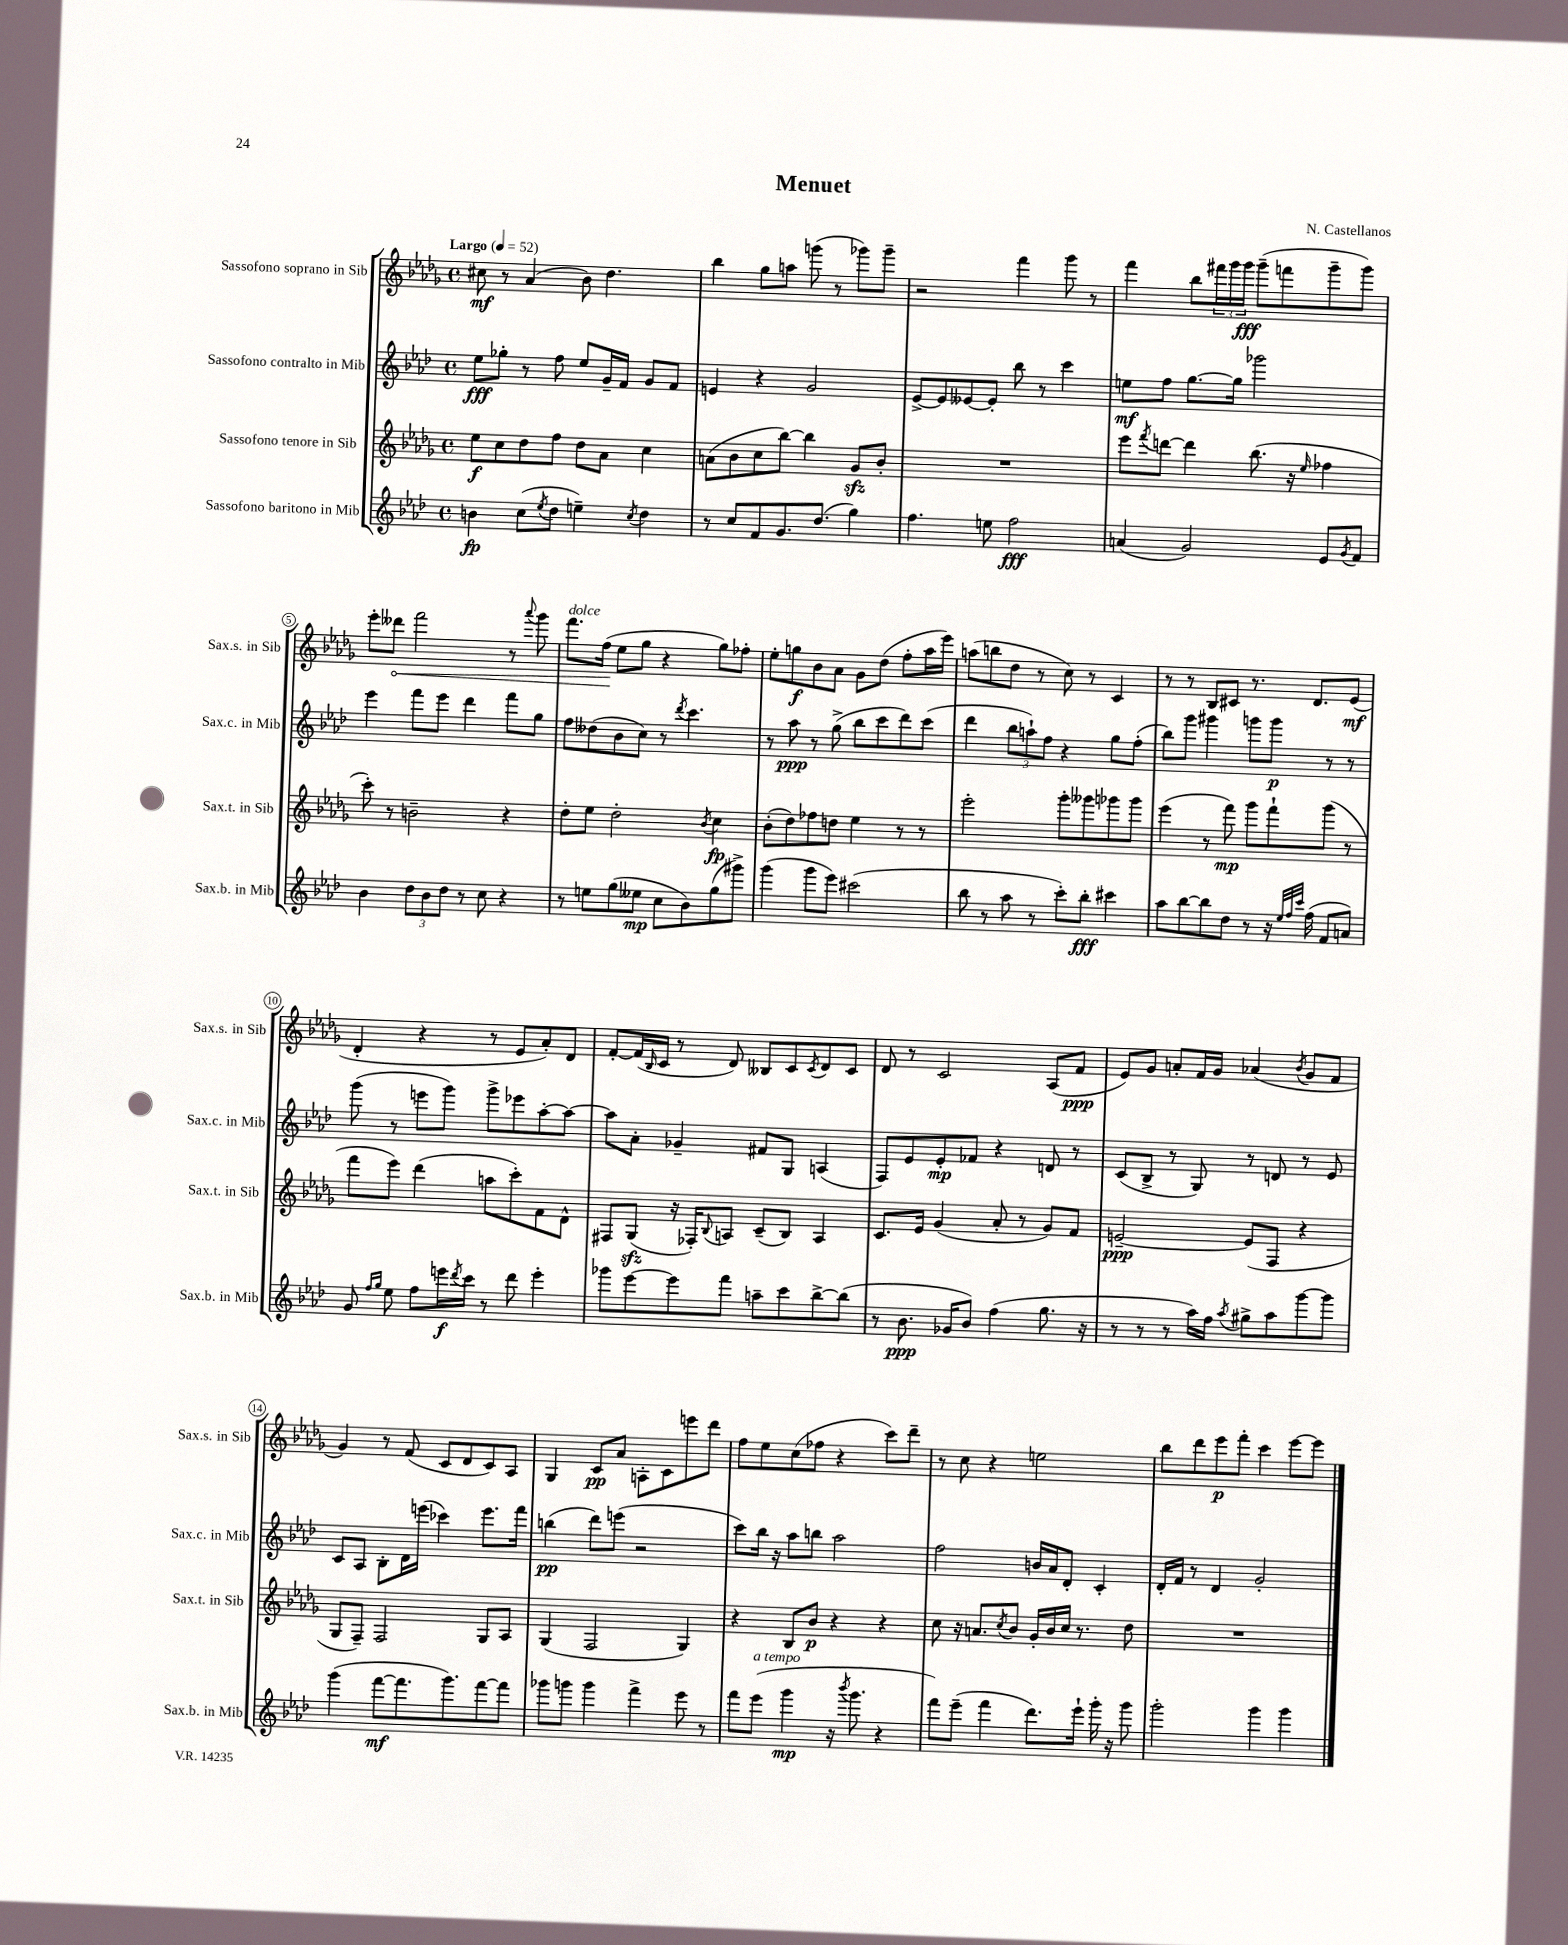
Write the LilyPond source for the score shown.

\header { title = "Menuet" composer = "N. Castellanos" }
<<
\new StaffGroup <<
\new Staff = "s0" \with { instrumentName = "Sassofono soprano in Sib" shortInstrumentName = "Sax.s. in Sib" } {
    \clef treble \key des \major \defaultTimeSignature \time 4/4 \tempo "Largo" 4 = 52
    cis''8\mf r8 aes'4( bes'8) des''4. |
    bes''4 ges''8 a''8 g'''8( r8 ges'''8) ges'''8-- |
    r2 f'''4 ges'''8 r8 |
    f'''4 bes''8 \tuplet 3/2 { fis'''16 ges'''16 ges'''16\fff } ges'''8--( f'''8 ges'''8-- ges'''8) |
    ees'''8-. \once \override Hairpin.circled-tip = ##t deses'''8\< f'''2 r8 \appoggiatura { aes'''8 } ges'''8 |
    f'''8.^\markup { \italic "dolce" } f''16\!( ees''8 ges''8 r4 ges''8) fes''8-. |
    ees''8-. g''8\f bes'8 aes'8 ges'8 des''8( f''8-. aes''16 ees'''16) |
    a''8( b''8 des''8 r8 c''8) r8 c'4 |
    r8 r8 bes8 cis'8 r8. des'8. ees'8\mf( |
    des'4-. r4 r8 ees'8 aes'8-.) des'8 |
    f'8~-. f'16( \grace { bes16 } c'16 r8 des'8) beses8 c'8 \acciaccatura { c'8 } des'8 c'8 |
    des'8 r8 c'2 aes8( f'8\ppp |
    ees'8) ges'8 a'8-. f'16 ges'16 aes'4( \acciaccatura { bes'8 } ges'8 f'8 |
    ges'4) r8 f'8( c'8 des'8 c'8) aes8 |
    ges4 c'8\pp aes'8 a8-. c'8 e'''8 des'''8 |
    f''8 ees''8 c''8( fes''8 r4 c'''8) des'''8-- |
    r8 c''8 r4 e''2 |
    bes''8 des'''8 ees'''8\p f'''8-. c'''4 ees'''8~ ees'''8 \bar "|." |
}
\new Staff = "s1" \with { instrumentName = "Sassofono contralto in Mib" shortInstrumentName = "Sax.c. in Mib" } {
    \clef treble \key aes \major \defaultTimeSignature \time 4/4
    ees''8\fff ges''8-. r8 f''8 ees''8 g'16-- f'16 g'8 f'8 |
    e'4 r4 g'2 |
    ees'8~-> ees'8 eeses'8~ eeses'8-. bes''8 r8 c'''4 |
    e''8\mf f''8 g''8.~ g''16 ges'''2 |
    ees'''4 f'''8 ees'''8 des'''4 f'''8 g''8 |
    f''8 deses''8( bes'8 c''8) r8 \acciaccatura { des'''8 } c'''4. |
    r8 aes''8\ppp r8 g''8->( bes''8 c'''8 des'''8) c'''8( |
    des'''4 \tuplet 3/2 { bes''8 a''8-!) f''8 } r4 g''8 f''8-.( |
    bes''8) g'''8 gis'''4 g'''8 g'''8\p r8 r8 |
    g'''8( r8 e'''8 g'''8) g'''8-> ees'''8 aes''8~-. aes''8~ |
    aes''8 aes'8-. ges'4-- fis'8 g8 a4( |
    f8) ees'8 ees'8-.\mp fes'8 r4 d'8 r8 |
    c'8( bes8-> r8 g8) r8 d'8 r8 ees'8 |
    c'8 aes8 bes8-. des'16 e'''16( ces'''4) e'''8. f'''16 |
    b''4\pp( des'''8) e'''8( r2 |
    c'''8) bes''16 r16 aes''8 b''8 aes''2 |
    f''2 b'16 aes'16 des'8-. c'4-. |
    des'16-. f'16 r8 des'4 g'2-. \bar "|." |
}
\new Staff = "s2" \with { instrumentName = "Sassofono tenore in Sib" shortInstrumentName = "Sax.t. in Sib" } {
    \clef treble \key des \major \defaultTimeSignature \time 4/4
    ees''8\f c''8 des''8 f''8 des''8 aes'8 c''4 |
    a'8( bes'8 c''8 bes''8~) bes''4 ges'8\sfz bes'8-. |
    R1 |
    ees'''8 \acciaccatura { f'''8 } d'''8~ d'''4 bes''8.( r16 \grace { ees''16 } fes''4 |
    c'''8-.) r8 b'2-- r4 |
    des''8-. ees''8 des''2-. \acciaccatura { bes'8 } c''4\fp |
    bes'8-.( des''8) fes''8 d''8 ees''4 r8 r8 |
    ees'''2-. ges'''8-. geses'''8 ges'''8 ges'''8 |
    ees'''4( r8 f'''8\mp) ges'''8 f'''8-! ges'''8( r8 |
    f'''8 ees'''8) des'''4( a''8 c'''8-.) f'8 des'8-^ |
    fis8 ges8\sfz( r16 fes16-.) \appoggiatura { bes8 } a8 c'8--( bes8) a4 |
    c'8. ees'16 ges'4( aes'8-. r8 ges'8) f'8 |
    e'2~--\ppp e'8( f8 r4 |
    ges8 f8--) f2 ges8 aes8 |
    ges4( f2 ges4) |
    r4 bes8 bes'8\p r4 r4 |
    c''8 r16 a'8. \acciaccatura { c''8 } bes'8 ges'16-. bes'16 c''16 r8. des''8 |
    R1 \bar "|." |
}
\new Staff = "s3" \with { instrumentName = "Sassofono baritono in Mib" shortInstrumentName = "Sax.b. in Mib" } {
    \clef treble \key aes \major \defaultTimeSignature \time 4/4
    b'4\fp c''8( \acciaccatura { ees''8 } des''8 e''4--) \acciaccatura { c''8 } des''4 |
    r8 c''8 f'8 g'8. des''8.( g''4) |
    f''4. e''8 f''2\fff |
    a'4( g'2) ees'8 \acciaccatura { g'8 } f'8 |
    bes'4 \tuplet 3/2 { des''8 bes'8 des''8 } r8 c''8 r4 |
    r8 e''8 g''8( eeses''8\mp c''8 bes'8) g''8( gis'''8->) |
    g'''4( g'''8 ees'''8) cis'''2( |
    bes''8 r8 aes''8 r8 c'''8-.) bes''8-.\fff cis'''4 |
    aes''8 bes''8~ bes''8 des''8 r8 r16 \grace { ees''32 f''32 c'''32 } f''16( f'8 a'8) |
    g'8 \grace { f''16 g''16 } ees''8 f''8 e'''16\f \acciaccatura { des'''8 } c'''16 r8 des'''8 e'''4-. |
    ges'''8 ees'''8~ ees'''8 f'''8 a''8-- c'''8 bes''8~-> bes''8( |
    r8 bes'8.\ppp ges'16 bes'8) f''4( g''8. r16 |
    r8 r8 r8 aes''16) f''16 \acciaccatura { aes''8 } gis''8-> aes''8 g'''8~ g'''8 |
    g'''4( f'''8~\mf f'''8. g'''8.) f'''8~ f'''8 |
    ges'''8 g'''8 g'''4 f'''4-> ees'''8 r8 |
    f'''8 ees'''8^\markup { \italic "a tempo" }( g'''4\mp r16 \acciaccatura { bes'''8 } g'''8. r4 |
    f'''8) ees'''8--( f'''4 des'''8.) ees'''16-! g'''16-. r16 g'''8 |
    g'''2-. g'''4 g'''4 \bar "|." |
}
>>
>>
\layout { \context { \Score \override BarNumber.stencil = #(make-stencil-circler 0.1 0.3 ly:text-interface::print) } }
